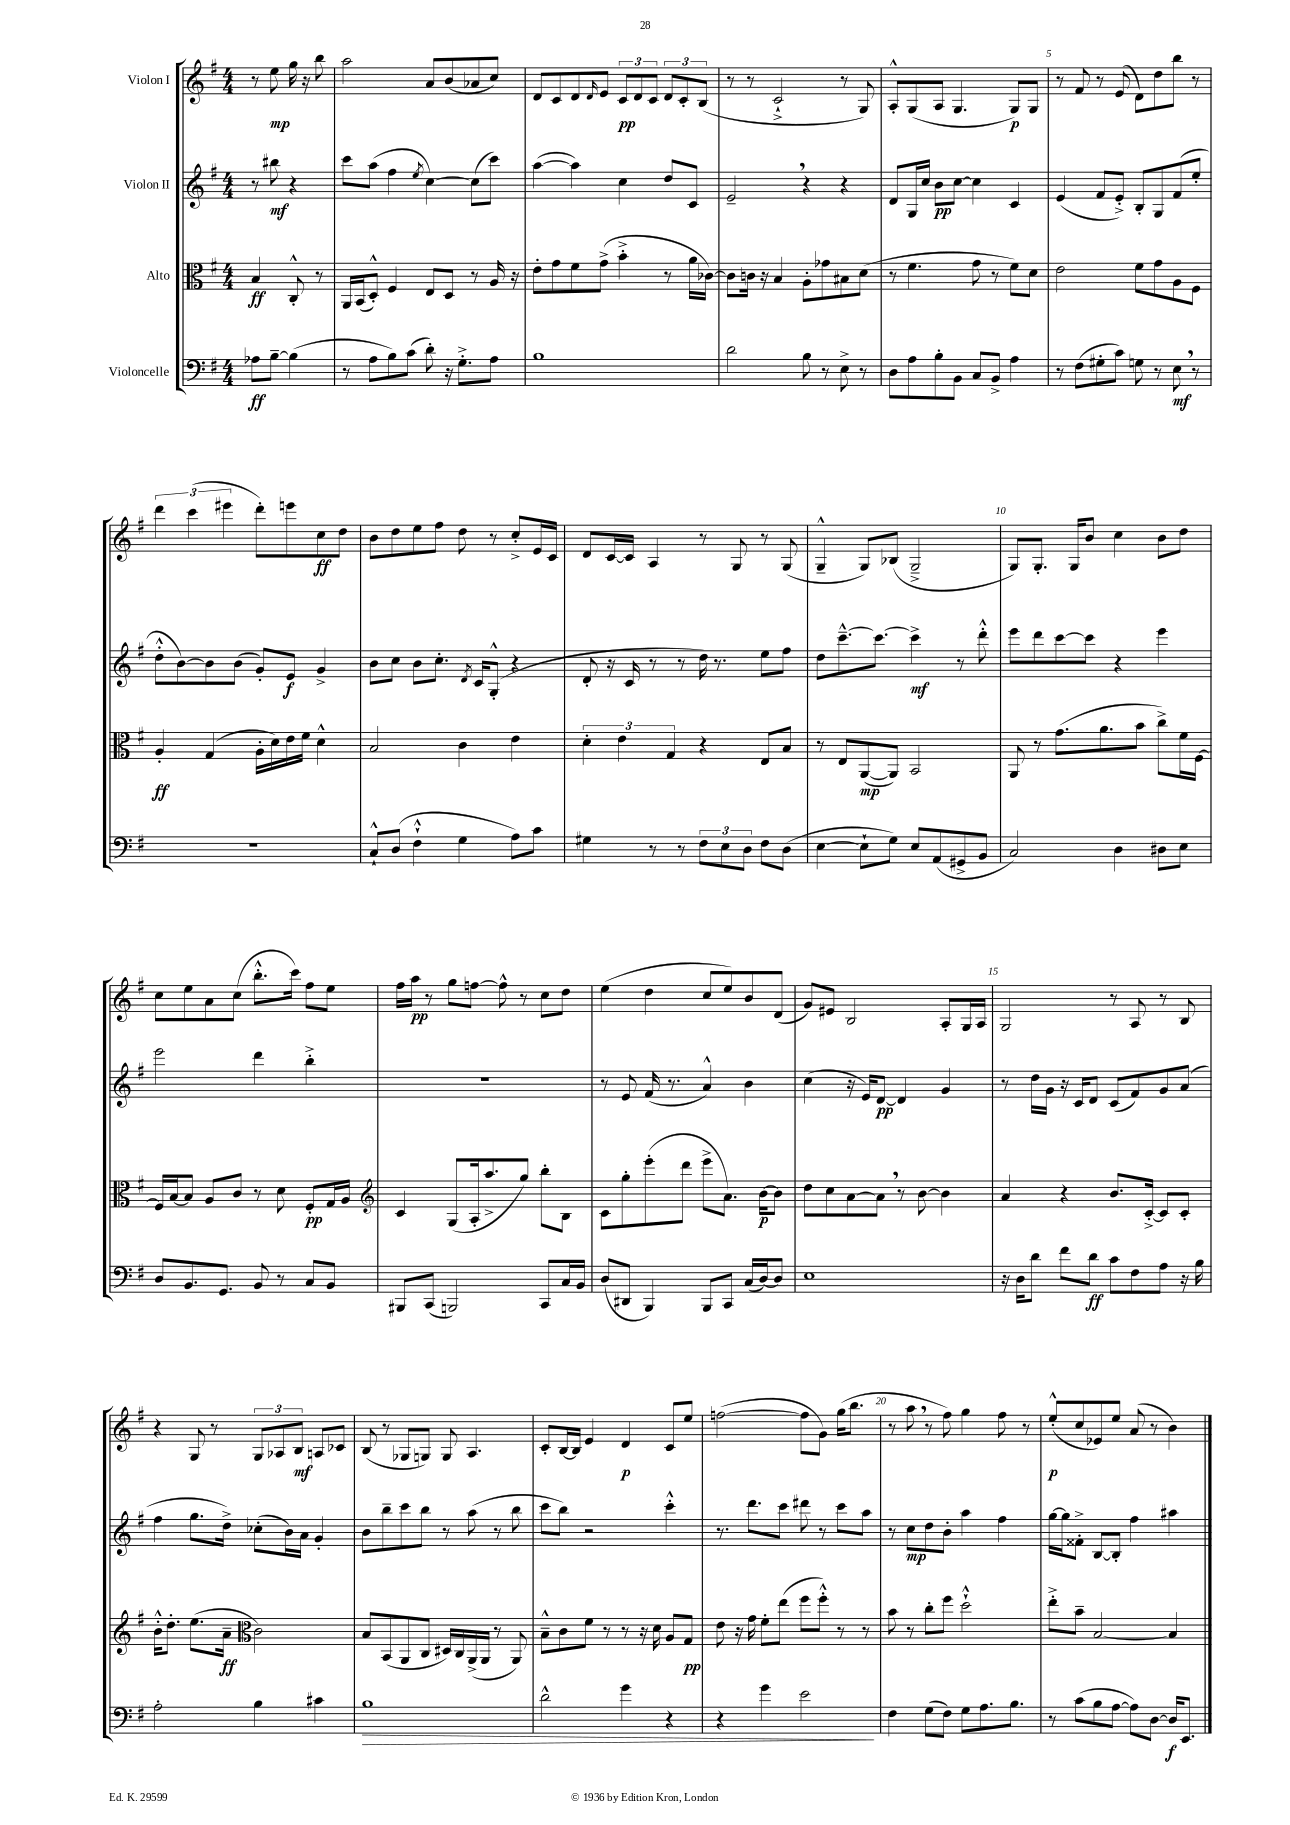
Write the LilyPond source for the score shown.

<<
\new StaffGroup <<
\new Staff = "s0" \with { instrumentName = "Violon I" } {
    \clef treble \key g \major \numericTimeSignature \time 4/4 \partial 2
    r8 e''8\mp g''16 r16 b''8 |
    a''2 a'8 b'8( aes'8 c''8) |
    d'8 c'8 d'8 \grace { d'16 } e'8 \tuplet 3/2 { c'8\pp d'8 c'8 } \tuplet 3/2 { d'8 c'8-. b8( } |
    r8 r8 c'2-!-> r8 g8) |
    a8-.-^ g8( a8 g4. g8\p) g8 |
    r8 fis'8 r8 e'8( d'8) d''8 b''8 r8 |
    \tuplet 3/2 { d'''4 c'''4( eis'''4 } d'''8-.) e'''8 c''8\ff d''8 |
    b'8 d''8 e''8 fis''8 d''8 r8 c''8-.-> e'16 c'16 |
    d'8 c'16~ c'16 a4 r8 g8 r8 g8( |
    g4---^ g8) bes8( g2---> |
    g8) g8.-. g16 b'8 c''4 b'8 d''8 |
    c''8 e''8 a'8 c''8( b''8.-.-^ c'''16) fis''8 e''8 |
    fis''16 a''16\pp r8 g''8 f''8~ f''8-^ r8 c''8 d''8 |
    e''4( d''4 c''8 e''8) b'8 d'8( |
    g'8) eis'8 b2 a8-. g16 a16 |
    g2 r8 a8 r8 b8 |
    r4 g8 r8 \tuplet 3/2 { g8 aes8 b8\mf } a8 ces'8 |
    b8( r8 ges8 g8) g8 a4. |
    c'8-. b16~ b16 e'4 d'4\p c'8 e''8 |
    f''2~( f''8 g'8) g''16( b''8. |
    r8 a''8 \breathe r8 fis''8) g''4 fis''8 r8 |
    e''8-.-^\p( c''8 ees'8) e''8 a'8( r8 b'4) \bar "|." |
}
\new Staff = "s1" \with { instrumentName = "Violon II" } {
    \clef treble \key g \major \numericTimeSignature \time 4/4 \partial 2
    r8 bis''8\mf r4 |
    c'''8 a''8( fis''4 \acciaccatura { e''8 } c''4~) c''8( c'''8) |
    a''4~( a''4) c''4 d''8 c'8 |
    e'2-- \breathe r4 r4 |
    d'8 g16 c''16 b'8\pp c''8~ c''4 c'4 |
    e'4( fis'8 e'8-.->) b8-. g8 fis'8( e''8-. |
    d''8-.-^ b'8~) b'8 b'8( g'8-.) e'8\f g'4-> |
    b'8 c''8 b'8 c''8.-. \acciaccatura { d'8 } c'16 g8-.-^( r4 |
    d'8-. r16 c'16 r8 r8 d''16) r8. e''8 fis''8 |
    d''8 c'''8.~---^ c'''8.~ c'''4->\mf r8 d'''8-.-^ |
    e'''8 d'''8 c'''8~ c'''8 r4 e'''4 |
    e'''2 d'''4 b''4-.-> |
    R1 |
    r8 e'8 fis'16( r8. a'4-^) b'4 |
    c''4( r16 e'16) d'8~\pp d'4 g'4 |
    r8 d''16 g'16 r16 c'16 d'8 c'8( fis'8) g'8 a'8( |
    fis''4 g''8. d''16->) ces''8-.( b'16) a'16 g'4-. |
    b'8 b''8-- c'''8 b''8 r8 a''8( r8 b''8 |
    c'''8 b''8) r2 c'''4-.-^ |
    r8. d'''8. c'''8 dis'''8 r8 c'''8 a''8 |
    r8 c''8\mp d''8 b'8-. a''4 fis''4 |
    g''16~ g''16 fisis'8-.-> b8~ b8-. fis''4 ais''4 \bar "|." |
}
\new Staff = "s2" \with { instrumentName = "Alto" } {
    \clef alto \key g \major \numericTimeSignature \time 4/4 \partial 2
    b4\ff c8-.-^ r8 |
    a,16 b,16( d8-.-^) fis4 e8 d8 r8 a16 r16 |
    e'8-. g'8 fis'8 g'8->( b'4-.-> r8 a'16 ces'16~) |
    ces'8 c'16 r16 b4 a8-. ges'8 bis8 d'8( |
    r8 fis'4. g'8 r8 fis'8) d'8 |
    e'2 fis'8 g'8 a8 fis8 |
    a4-.\ff g4( a16-. d'16) e'16 fis'16 d'4-^ |
    b2 c'4 e'4 |
    \tuplet 3/2 { d'4-. e'4 g4 } r4 e8 b8 |
    r8 e8 a,8~\mp( a,8) b,2 |
    a,8 r8 g'8.( a'8. b'8 c''8->) fis'16 fis16~ |
    fis16 b16~ b8 a8 c'8 r8 d'8 fis8-.\pp g16 a16 |
    \clef treble c'4 g8( a16-. a''8.-> g''8) b''8-. b8 |
    c'8 g''8-. e'''8-.( d'''8 e'''8-> a'8.) b'16~\p b'8 |
    d''8 c''8 a'8~ a'8 \breathe r8 b'8~ b'4 |
    a'4 r4 b'8. c'16~-.-> c'8 c'8-. |
    b'16-.-^ d''8.-. e''8.( a'16--\ff \clef alto c'2) |
    b8 b,8( a,8 c8 dis16) c16 a,16->( a,16 r8 a,8) |
    b8---^ c'8 fis'8 r8 r8 r16 d'16 a8 g8\pp |
    e'8 r16 g'16 fis'8-. e''8( fis''8 fis''8-.-^) r8 r8 |
    b'8 r8 c''8-. fis''8 d''2-!-^ |
    e''8-.-> b'8-- b2~ b4 \bar "|." |
}
\new Staff = "s3" \with { instrumentName = "Violoncelle" } {
    \clef bass \key g \major \numericTimeSignature \time 4/4 \partial 2
    aes8\ff b8~-- b4( |
    r8 a8 b8) c'8( d'8-.) r16 g8.-.-> a8 |
    b1 |
    d'2 b8 r8 e8-> r8 |
    d8 a8 b8-. b,8 c8 b,8-> a4 |
    r8 fis8( gis8-. c'8) g8 r8 e8\mf \breathe r8 |
    R1 |
    c8-!-^ d8( fis4-!-^ g4 a8) c'8 |
    gis4 r8 r8 \tuplet 3/2 { fis8 e8 d8 } fis8 d8( |
    e4~ e8-! g8) e8 a,8( gis,8-> b,8 |
    c2) d4 dis8 e8 |
    d8 b,8. g,8. b,8 r8 c8 b,8 |
    bis,,8 c,8( b,,2) c,8 c16 b,16 |
    d8( dis,8 b,,4) b,,8 c,8 c16( d16~) d8 |
    e1 |
    r16 d16 d'8 fis'8 d'8\ff c'8 fis8 a8 r16 b16 |
    a2-. b4 cis'4 |
    b1\> |
    d'2-^ g'4 r4 |
    r4 g'4 e'2\! |
    fis4 g8( fis8) g8 a8. b8. |
    r8 c'8( b8 a8~ a8) d8~ d16\f e,8. \bar "|." |
}
>>
>>
\layout { \context { \Score \override BarNumber.break-visibility = ##(#f #t #t) barNumberVisibility = #(every-nth-bar-number-visible 5) } }
